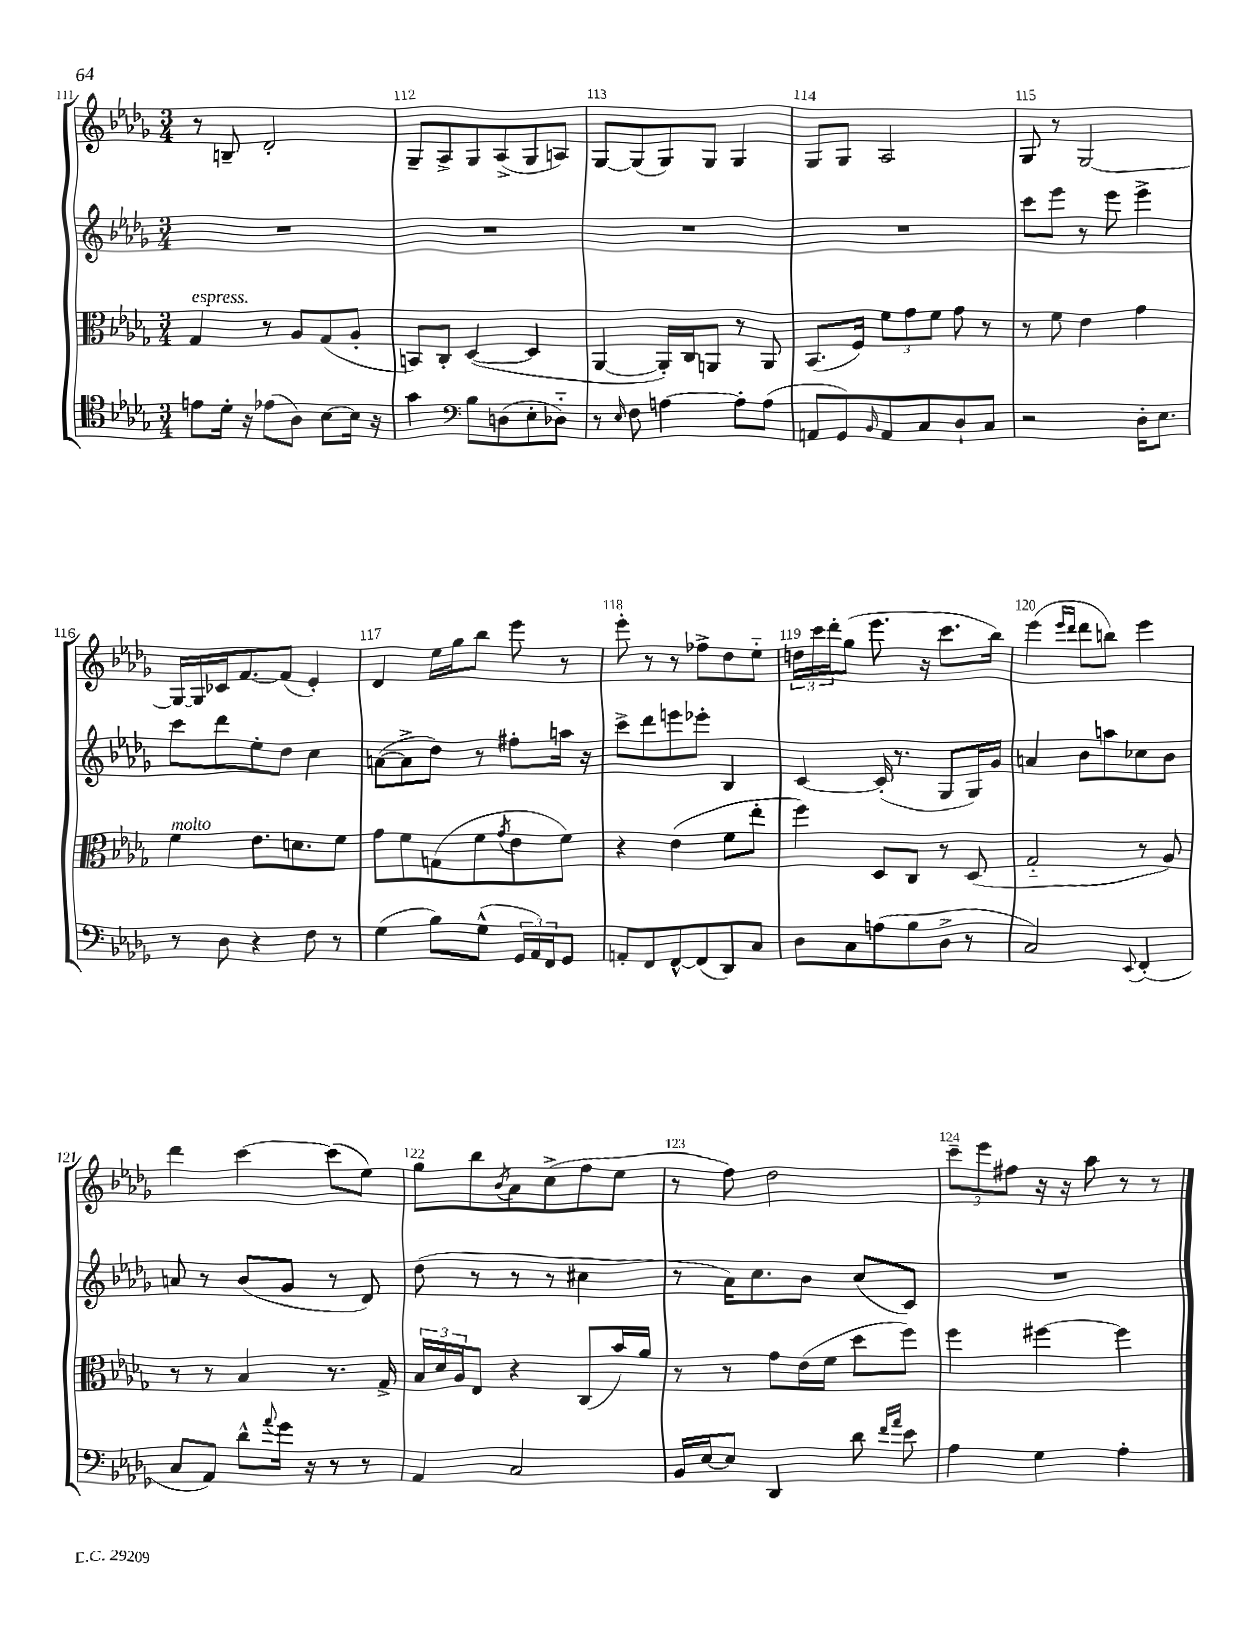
<<
\new StaffGroup <<
\new Staff = "s0" {
    \clef treble \key des \major \numericTimeSignature \time 3/4
    r8 b8-- des'2-. |
    ges8-- aes8-> ges8 aes8->( ges8 a8) |
    ges8~ ges8( ges8) ges8 ges4 |
    ges8 ges8 aes2 |
    ges8 r8 ges2~ |
    ges16~ ges16 ces'16 f'8.~ f'8( ees'4-.) |
    des'4 ees''16 ges''16 bes''8 ees'''8 r8 |
    ees'''8-. r8 r8 fes''8-> des''8 ees''8-_ |
    \tuplet 3/2 { d''16 c'''16 des'''16-. } ges''8( ees'''8. r16 c'''8. bes''16) |
    ees'''4( \grace { ees'''16 des'''16 } des'''8 b''8) ees'''4 |
    des'''4 c'''4~ c'''8( ees''8) |
    ges''8 bes''8 \acciaccatura { bes'8 } aes'8 c''8->( f''8 ees''8 |
    r8 f''8) des''2 |
    \tuplet 3/2 { c'''8-- ees'''8 fis''8 } r16 r16 aes''8 r8 r8 \bar "|." |
}
\new Staff = "s1" {
    \clef treble \key des \major \numericTimeSignature \time 3/4
    R2. |
    R2. |
    R2. |
    R2. |
    c'''8 ees'''8 r8 ees'''8 ees'''4-> |
    c'''8 des'''8 ees''8-. des''8 c''4 |
    a'8~( a'8-> des''8) r8 fis''8-. a''16 r16 |
    c'''8-> des'''8 e'''8 ees'''8-. bes4 |
    c'4~ c'16-.( r8. ges8 ges16) ges'16 |
    a'4 bes'8 a''8 ces''8 bes'8 |
    a'8 r8 bes'8( ges'8 r8 des'8) |
    des''8( r8 r8 r8 cis''4 |
    r8 aes'16) c''8. bes'8 c''8( c'8) |
    R2. \bar "|." |
}
\new Staff = "s2" {
    \clef alto \key des \major \numericTimeSignature \time 3/4
    ges4^\markup { \italic "espress." } r8 aes8 ges8( aes8-. |
    b,8) c8-. des4~( des4 |
    aes,4~ aes,16-.) c16 a,8 r8 a,8 |
    bes,8.( f16) \tuplet 3/2 { f'8 ges'8 f'8 } ges'8 r8 |
    r8 f'8 ees'4 ges'4 |
    f'4^\markup { \italic "molto" } ees'8. d'8. f'8 |
    ges'8 f'8 g8( f'8 \acciaccatura { ges'8 } ees'8 f'8) |
    r4 ees'4( f'8 ees''8-. |
    f''4) des8 c8 r8 des8( |
    ges2-_ r8 aes8) |
    r8 r8 bes4 r8. ges16-> |
    \tuplet 3/2 { bes16 des'16 aes16 } ees8 r4 c8( bes'16) aes'16 |
    r8 r8 ges'8 ees'16( f'16 des''8 f''8) |
    f''4 fis''4~ fis''4 \bar "|." |
}
\new Staff = "s3" {
    \clef tenor \key des \major \numericTimeSignature \time 3/4
    e'8 des'16-. r16 ees'8( aes8) bes8~ bes16 r16 |
    ges'4 \clef bass bes8 d8( ees8-. des8-_) |
    r8 \grace { ees16 } f8 a4~ a8-. a8( |
    a,8 ges,8) \grace { bes,16 } a,8 c8 des8-! c8 |
    r2 des16-. ees8. |
    r8 des8 r4 f8 r8 |
    ges4( bes8) ges8-^( \tuplet 3/2 { ges,16 aes,16) f,16 } ges,8 |
    a,8-. f,8 f,8~-^ f,8( des,8) c8 |
    des8 c8 a8( bes8 des8-> r8 |
    c2) \appoggiatura { ees,8 } f,4-.( |
    c8 aes,8) des'8-^ \appoggiatura { aes'8 } ges'16 r16 r8 r8 |
    aes,4 c2 |
    bes,16 ees16~ ees8 des,4 des'8 \grace { f'16 aes'16 } ees'8 |
    aes4 ges4 aes4-. \bar "|." |
}
>>
>>
\layout { \context { \Score currentBarNumber = #111 \override BarNumber.break-visibility = ##(#f #t #t) barNumberVisibility = #all-bar-numbers-visible } }
